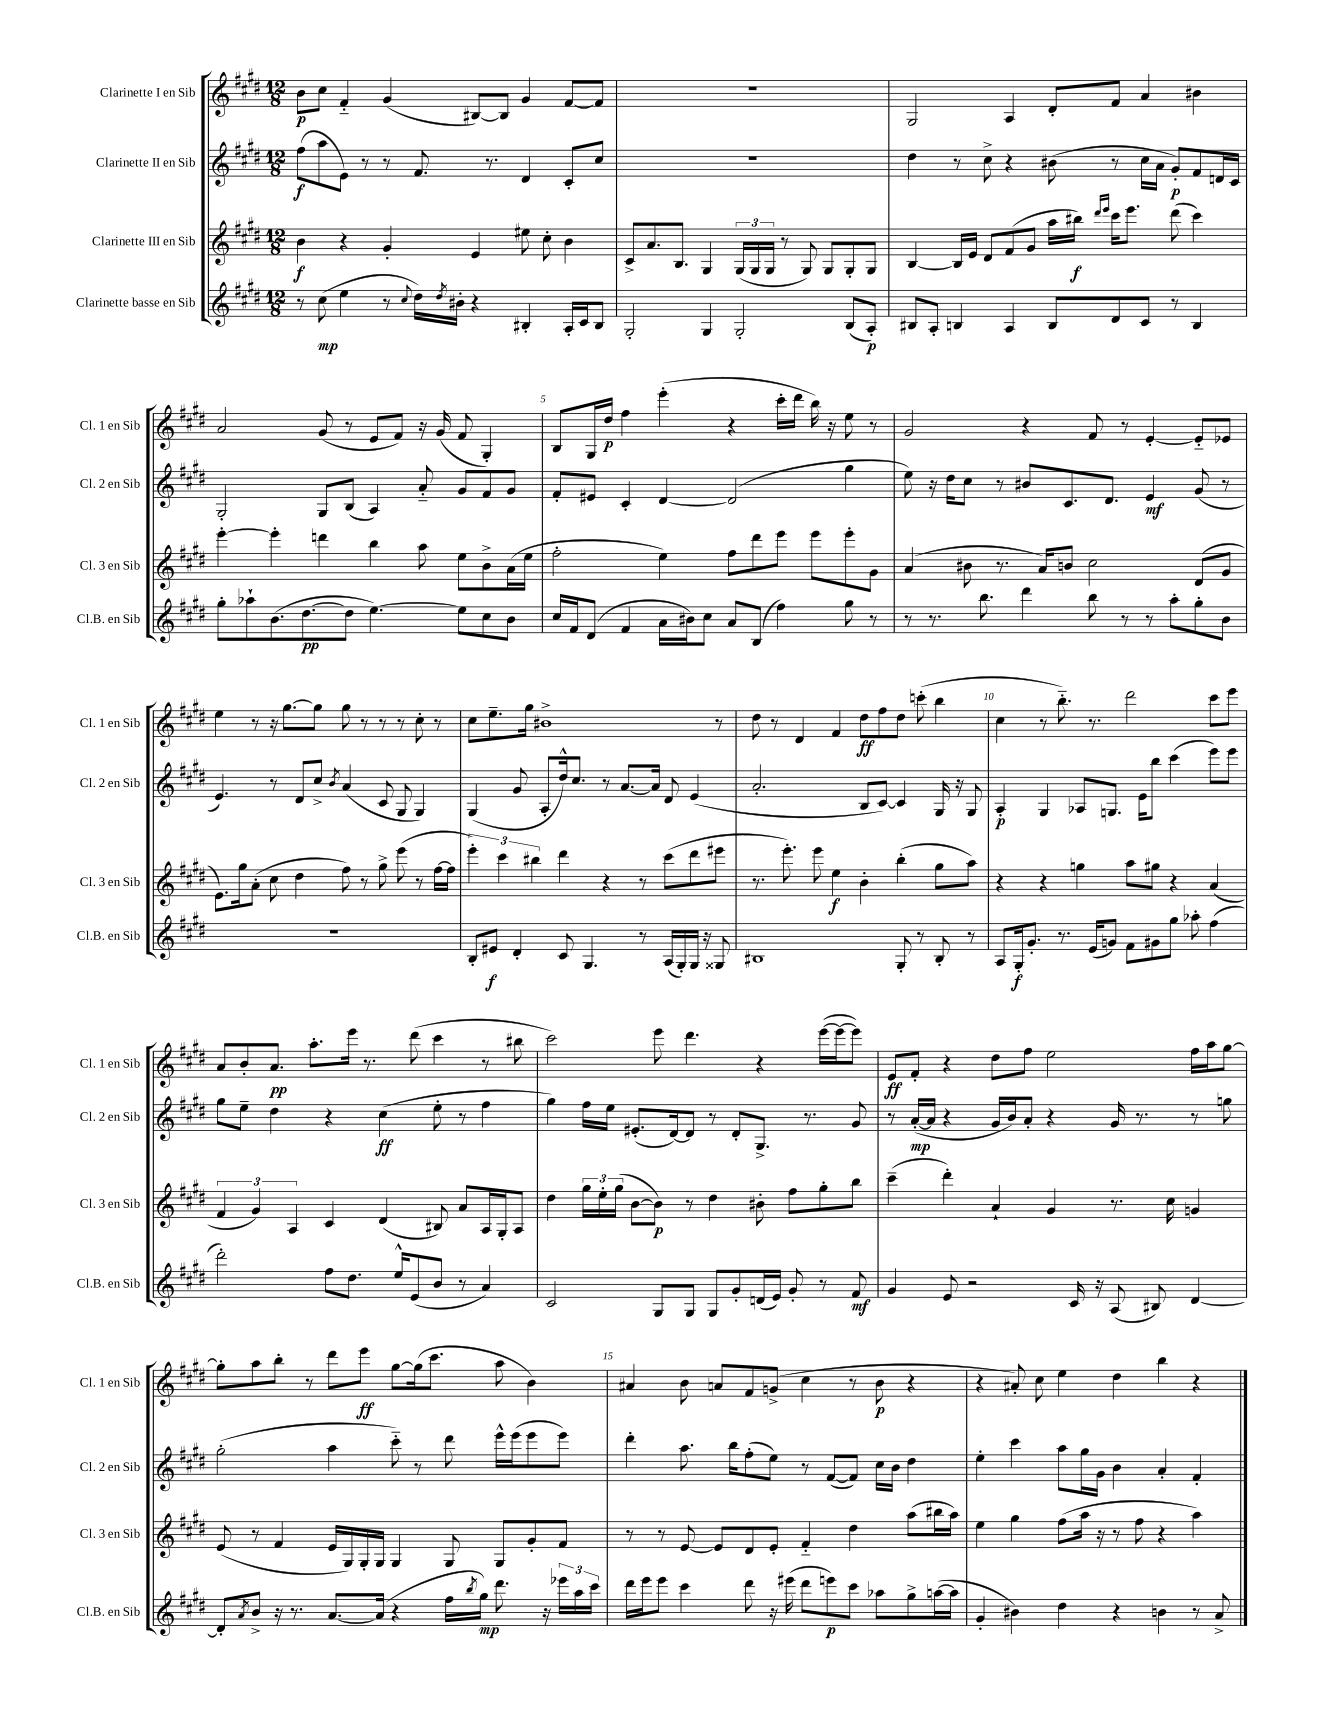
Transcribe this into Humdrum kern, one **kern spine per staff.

**kern	**dynam	**kern	**dynam	**kern	**dynam	**kern	**dynam
*part4	*part4	*part3	*part3	*part2	*part2	*part1	*part1
*staff4	*staff4	*staff3	*staff3	*staff2	*staff2	*staff1	*staff1
*I"Clarinette basse en Sib	*	*I"Clarinette III en Sib	*	*I"Clarinette II en Sib	*	*I"Clarinette I en Sib	*
*I'Cl.B. en Sib	*	*I'Cl. 3 en Sib	*	*I'Cl. 2 en Sib	*	*I'Cl. 1 en Sib	*
*clefG2	*	*clefG2	*	*clefG2	*	*clefG2	*
*k[f#c#g#d#]	*	*k[f#c#g#d#]	*	*k[f#c#g#d#]	*	*k[f#c#g#d#]	*
*M12/8	*	*M12/8	*	*M12/8	*	*M12/8	*
=1	=1	=1	=1	=1	=1	=1	=1
8r	.	4b\	f	(8ff#\L	f	8b\L	p
(8cc#\	mp	.	.	8aa\	.	8cc#\J	.
4ee\	.	4r	.	8e\J)	.	4f#/	.
.	.	.	.	8r	.	.	.
8r	.	4g#'/	.	8r	.	(4g#/	.
8qqcc#/	.	.	.	.	.	.	.
16dd#\LL)	.	.	.	8.f#/	.	.	.
8qdd#/	.	.	.	.	.	.	.
16b#X'\JJ	.	.	.	.	.	.	.
4r	.	4e/	.	.	.	[8B#X/L)	.
.	.	.	.	8.r	.	.	.
.	.	.	.	.	.	8B#/J]	.
4B#X'/	.	8ee#X\	.	4d#/	.	4g#/	.
.	.	8cc#'\	.	.	.	.	.
16A'/LL	.	4b\	.	8c#'/L	.	[8f#/L	.
16c#/J	.	.	.	.	.	.	.
8B#/J	.	.	.	8cc#/J	.	8f#/J]	.
=2	=2	=2	=2	=2	=2	=2	=2
2G#'/	.	8c#^/L	.	1.r	.	1.r	.
.	.	8.a/	.	.	.	.	.
.	.	8.B/J	.	.	.	.	.
4G#/	.	4G#/	.	.	.	.	.
2G#'/	.	(24G#/LL	.	.	.	.	.
.	.	24G#/	.	.	.	.	.
.	.	24G#/JJ	.	.	.	.	.
.	.	8r	.	.	.	.	.
.	.	8G#/)	.	.	.	.	.
.	.	8G#/L	.	.	.	.	.
(8B/L	.	8G#'/	.	.	.	.	.
8A'/J)	p	8G#/J	.	.	.	.	.
=3	=3	=3	=3	=3	=3	=3	=3
8B#X/L	.	[4B/	.	4dd#\	.	2G#/	.
8A'/J	.	.	.	.	.	.	.
4Bn/	.	16B/LL]	.	8r	.	.	.
.	.	16e/JJ	.	.	.	.	.
.	.	8d#/L	.	8cc#^\	.	.	.
4A/	.	(8f#/	.	4r	.	4A/	.
.	.	8g#/J	.	.	.	.	.
8B/L	.	16aa\LL	.	(8b#X\	.	8d#'/L	.
.	.	16bb#X\JJ)	f	.	.	.	.
.	.	16qqddd#/LL	.	.	.	.	.
.	.	16qqeee/JJ	.	.	.	.	.
8d#/	.	16ccc#\KL	.	8r	.	8f#/J	.
.	.	8.eee\J	.	.	.	.	.
8c#/J	.	.	.	16cc#\LL	.	4a/	.
.	.	.	.	16a\JJ	.	.	.
8r	.	(8ddd#\	.	8g#'/L)	p	.	.
4B/	.	4ccc#\)	.	8f#/	.	4b#X\	.
.	.	.	.	16dn/L	.	.	.
.	.	.	.	16c#/JJ	.	.	.
!!LO:LB:g=z
=4	=4	=4	=4	=4	=4	=4	=4
8gg#'\L	.	[4eee'\	.	2G#'/	.	2a/	.
8aa-X`\	.	.	.	.	.	.	.
(8.b\	.	4eee'\]	.	.	.	.	.
[8.dd#\	pp	.	.	.	.	.	.
.	.	4dddn\	.	8G#/L	.	(8g#/	.
8dd#\J]	.	.	.	(8B/J	.	8r	.
[4.ee\)	.	4bb\	.	4A/)	.	8e/L	.
.	.	.	.	.	.	8f#/J)	.
.	.	8aa\	.	8a/	.	16r	.
.	.	.	.	.	.	(16g#/	.
8ee\L]	.	8ee\L	.	8g#/L	.	8f#/	.
8cc#\	.	8b^\	.	8f#/	.	4G#'/)	.
8b\J	.	(16a\L	.	8g#/J	.	.	.
.	.	16ee\JJ	.	.	.	.	.
=5	=5	=5	=5	=5	=5	=5	=5
16cc#/LL	.	2ff#'\	.	8f#'/L	.	8B/L	.
16f#/J	.	.	.	.	.	.	.
(8d#/J	.	.	.	8e#X/J	.	16G#/L	.
.	.	.	.	.	.	16dd#/JJ	p
4f#/	.	.	.	4c#'/	.	4ff#\	.
16a\LL	.	4ee\)	.	[4d#/	.	(4eee'\	.
16b#X\J)	.	.	.	.	.	.	.
8cc#\J	.	.	.	.	.	.	.
8a/L	.	8ff#\L	.	(2d#/]	.	4r	.
(8B/J	.	8ddd#\	.	.	.	.	.
4ff#\)	.	8eee\J	.	.	.	16ccc#'\LL	.
.	.	.	.	.	.	16ddd#\JJ	.
.	.	8eee\L	.	.	.	16bb\)	.
.	.	.	.	.	.	16r	.
8gg#\	.	8eee'\	.	4gg#\	.	8ee\	.
8r	.	8g#\J	.	.	.	8r	.
=6	=6	=6	=6	=6	=6	=6	=6
8r	.	(4a/	.	8ee\)	.	2g#/	.
8.r	.	.	.	16r	.	.	.
.	.	.	.	16dd#\KL	.	.	.
.	.	8b#X\	.	8cc#\J	.	.	.
8.bb\	.	.	.	.	.	.	.
.	.	8.r	.	8r	.	.	.
4ddd#\	.	.	.	8b#X/L	.	4r	.
.	.	16a/KL)	.	.	.	.	.
.	.	8bn/J	.	8.c#/	.	.	.
8bb\	.	2cc#\	.	.	.	8f#/	.
.	.	.	.	8.d#/J	.	.	.
8r	.	.	.	.	.	8r	.
8r	.	.	.	4e/	mf	[4e'/	.
8aa'\L	.	.	.	.	.	.	.
8gg#'\	.	(8d#/L	.	(8g#/	.	8e/L]	.
8b\J	.	8g#/J	.	8r	.	8e-X/J	.
!!LO:LB:g=z
=7	=7	=7	=7	=7	=7	=7	=7
1.r	.	8.e\L)	.	4.e/)	.	4ee\	.
.	.	16gg#\k	.	.	.	.	.
.	.	(8a'\J	.	.	.	8r	.
.	.	8cc#\	.	8r	.	16r	.
.	.	.	.	.	.	[8.gg#\L	.
.	.	4dd#\	.	8d#/L	.	.	.
.	.	.	.	8cc#^/J	.	8gg#\J]	.
.	.	.	.	8qb/	.	.	.
.	.	8ff#\)	.	(4a/	.	8gg#\	.
.	.	8r	.	.	.	8r	.
.	.	8gg#^\	.	8c#/	.	8r	.
.	.	(8eee\	.	8G#/	.	8r	.
.	.	8r	.	4G#/)	.	8cc#'\	.
.	.	[16ff#\LL	.	.	.	8r	.
.	.	16ff#\JJ]	.	.	.	.	.
=8	=8	=8	=8	=8	=8	=8	=8
8B'/L	.	6eee'\)	.	(4G#/	.	8cc#\L	.
8e#X/J	f	.	.	.	.	8.ee~\	.
.	.	6ccc#\	.	.	.	.	.
4d#'/	.	.	.	8g#/	.	.	.
.	.	.	.	.	.	16gg#\Jk	.
.	.	6bb#X\	.	.	.	.	.
.	.	.	.	8A'/L	.	1b#X^	.
8c#/	.	4ddd#\	.	16dd#^^/k)	.	.	.
.	.	.	.	8.cc#/J	.	.	.
4.G#/	.	.	.	.	.	.	.
.	.	4r	.	8r	.	.	.
.	.	.	.	[8.a/L	.	.	.
8r	.	8r	.	.	.	.	.
.	.	.	.	16a/Jk]	.	.	.
(16A/LL	.	(8ccc#\L	.	8d#/	.	.	.
16G#'/)	.	.	.	.	.	.	.
16G#/JJ	.	8ddd#\	.	(4e/	.	.	.
16r	.	.	.	.	.	.	.
8G##X/	.	8eee#X\J	.	.	.	8r	.
=9	=9	=9	=9	=9	=9	=9	=9
1B#X	.	8.r	.	2.a'/	.	8dd#\	.
.	.	.	.	.	.	8r	.
.	.	8.eee'\)	.	.	.	.	.
.	.	.	.	.	.	4d#/	.
.	.	8eee\	.	.	.	.	.
.	.	4ee\	f	.	.	4f#/	.
.	.	4b'\	.	8B/L	.	8dd#\L	ff
.	.	.	.	[8c#/J)	.	8ff#\	.
8G#'/	.	(4bb'\	.	4c#/]	.	8dd#\J	.
8r	.	.	.	.	.	(8cccn'\	.
8B#'/	.	8gg#\L	.	16G#/	.	4bb\	.
.	.	.	.	16r	.	.	.
8r	.	8aa\J)	.	8G#/	.	.	.
=10	=10	=10	=10	=10	=10	=10	=10
8A/L	.	4r	.	4A'/	p	4cc#\	.
16G#'/k	f	.	.	.	.	.	.
8.g#'/J	.	.	.	.	.	.	.
.	.	4r	.	4G#/	.	8r	.
8.r	.	.	.	.	.	8.bb\)	.
.	.	4ggn\	.	8A-X/L	.	.	.
(16e/KL	.	.	.	.	.	8.r	.
8gn/J)	.	.	.	8.Gn/J	.	.	.
8f#\L	.	8aa\L	.	.	.	2ddd#\	.
.	.	.	.	16e\KL	.	.	.
8g#X\	.	8gg#X\J	.	8bb\J	.	.	.
8gg#\J	.	4r	.	(4ccc#\	.	.	.
8aa-X'\	.	.	.	.	.	.	.
(4ff#\	.	(4a/	.	8eee\L)	.	8ccc#\L	.
.	.	.	.	8eee\J	.	8eee\J	.
!!LO:LB:g=z
=11	=11	=11	=11	=11	=11	=11	=11
2ddd#'\)	.	6f#/	.	8gg#\L	.	8a/L	.
.	.	.	.	8ee~\J	.	8b'/	.
.	.	6g#/)	.	.	.	.	.
.	.	.	.	4dd#\	.	8.a/J	pp
.	.	6A/	.	.	.	.	.
.	.	.	.	.	.	8.aa'\L	.
8ff#\L	.	4c#/	.	4r	.	.	.
8.dd#\J	.	.	.	.	.	16eee\Jk	.
.	.	.	.	.	.	8.r	.
.	.	(4d#/	.	(4cc#\	ff	.	.
16ee^^/KL	.	.	.	.	.	.	.
(8e/	.	.	.	.	.	(8ddd#\	.
8b/J	.	8B#X/)	.	8ee'\	.	4ccc#\	.
8r	.	8a/L	.	8r	.	.	.
4a/)	.	16A/L	.	4ff#\	.	8r	.
.	.	16G#'/J	.	.	.	.	.
.	.	8A/J	.	.	.	8bb#X\	.
=12	=12	=12	=12	=12	=12	=12	=12
2c#/	.	4dd#\	.	4gg#\)	.	2ccc#\)	.
.	.	24gg#\LL	.	16ff#\LL	.	.	.
.	.	24ee'\	.	.	.	.	.
.	.	.	.	16ee\JJ	.	.	.
.	.	(24gg#\JJ	.	.	.	.	.
.	.	[8b\L	.	(8.e#X'/L	.	.	.
8G#/L	.	8b\J])	p	.	.	8eee\	.
.	.	.	.	[16d#/k)	.	.	.
8G#/J	.	8r	.	8d#/J]	.	4.ddd#\	.
8G#/L	.	4dd#\	.	8r	.	.	.
8g#'/	.	.	.	8d#'/L	.	.	.
(16dn/L	.	8b#X'\	.	8.G#^/J	.	4r	.
16e/JJ)	.	.	.	.	.	.	.
8g#'/	.	8ff#\L	.	.	.	.	.
.	.	.	.	8.r	.	.	.
8r	.	8gg#'\	.	.	.	([16eee\LL	.
.	.	.	.	.	.	16eee\J_	.
8f#/	mf	8bb\J	.	8g#/	.	8eee\J])	.
=13	=13	=13	=13	=13	=13	=13	=13
4g#/	.	(4ccc#~\	.	8r	.	8e/L	ff
.	.	.	.	([16a'/LL	mp	8f#'/J	.
.	.	.	.	16a/JJ]	.	.	.
8e/	.	4ddd#'\)	.	4r	.	4r	.
2r	.	.	.	.	.	.	.
.	.	4a`/	.	16g#/LL	.	8dd#\L	.
.	.	.	.	16b/J)	.	.	.
.	.	.	.	8a'/J	.	8ff#\J	.
.	.	4g#/	.	4r	.	2ee\	.
16c#/	.	.	.	.	.	.	.
16r	.	.	.	.	.	.	.
(8A/	.	8.r	.	16g#/	.	.	.
.	.	.	.	8.r	.	.	.
8B#X/)	.	.	.	.	.	.	.
.	.	16cc#\	.	.	.	.	.
[4d#/	.	4gn/	.	8r	.	16ff#\LL	.
.	.	.	.	.	.	16aa\J	.
.	.	.	.	8ggn\	.	[8gg#\J	.
!!LO:LB:g=z
=14	=14	=14	=14	=14	=14	=14	=14
8d#'/L]	.	(8e/	.	(2gg#'\	.	8gg#'\L]	.
8qa/	.	.	.	.	.	.	.
8b^/J	.	8r	.	.	.	8aa\	.
16r	.	4f#/	.	.	.	8bb'\J	.
8.r	.	.	.	.	.	.	.
.	.	.	.	.	.	8r	.
[8.a/L	.	16e/LL	.	4aa\	.	8ddd#\L	.
.	.	16G#/)	.	.	.	.	.
.	.	16G#'/	.	.	.	8eee\J	ff
(16a/Jk]	.	16G#/JJ	.	.	.	.	.
4r	.	4G#/	.	8ccc#\)	.	[8gg#\L	.
.	.	.	.	8r	.	(16gg#\k]	.
.	.	.	.	.	.	8.ccc#\J	.
16ff#\LL	.	8G#/	.	8ddd#\	.	.	.
8qbb/	.	.	.	.	.	.	.
16gg#\JJ)	mp	.	.	.	.	.	.
8.ddd#\	.	8G#/L	.	16eee^^\LL	.	8aa\	.
.	.	.	.	(16eee\J	.	.	.
.	.	8g#'/	.	8eee\	.	4b\)	.
16r	.	.	.	.	.	.	.
24eee-X\LL	.	8f#/J	.	8eee\J)	.	.	.
24aa\	.	.	.	.	.	.	.
24ccc#\JJ	.	.	.	.	.	.	.
=15	=15	=15	=15	=15	=15	=15	=15
16ddd#\LL	.	8r	.	4ddd#'\	.	4a#X/	.
16eee\J	.	.	.	.	.	.	.
8eee\J	.	8r	.	.	.	.	.
4ccc#\	.	[8e/	.	8.aa\	.	8b\	.
.	.	8e/L]	.	.	.	8an/L	.
.	.	.	.	16bb\KL	.	.	.
8ddd#\	.	8d#/	.	(8ff#'\	.	8f#/	.
16r	.	8e'/J	.	8ee\J)	.	(8gn^/J	.
(16eee#X\	.	.	.	.	.	.	.
8ddd#\L	.	4f#/	.	8r	.	4cc#\	.
8eeen\)	p	.	.	([8f#/L	.	.	.
8ccc#\J	.	4dd#\	.	8f#/J])	.	8r	.
8aa-X\L	.	.	.	16cc#\LL	.	8b\	p
.	.	.	.	16b\JJ	.	.	.
8gg#^\	.	(8aa\L	.	4dd#\	.	4r	.
([16aan\L	.	16bb#X\L	.	.	.	.	.
16aa\JJ]	.	16aa\JJ)	.	.	.	.	.
=16	=16	=16	=16	=16	=16	=16	=16
4g#'/	.	4ee\	.	4ee'\	.	4r	.
4b#X\)	.	4gg#\	.	4ccc#\	.	8a#X'/)	.
.	.	.	.	.	.	8cc#\	.
4dd#\	.	(8ff#\L	.	8aa\L	.	4ee\	.
.	.	16aa\Jk	.	16gg#\L	.	.	.
.	.	16r	.	16g#\JJ	.	.	.
4r	.	8r	.	4b\	.	4dd#\	.
.	.	8ff#\	.	.	.	.	.
4bn\	.	4r	.	4a'/	.	4bb\	.
8r	.	4aa\)	.	4f#'/	.	4r	.
8a^/	.	.	.	.	.	.	.
==	==	==	==	==	==	==	==
*-	*-	*-	*-	*-	*-	*-	*-
